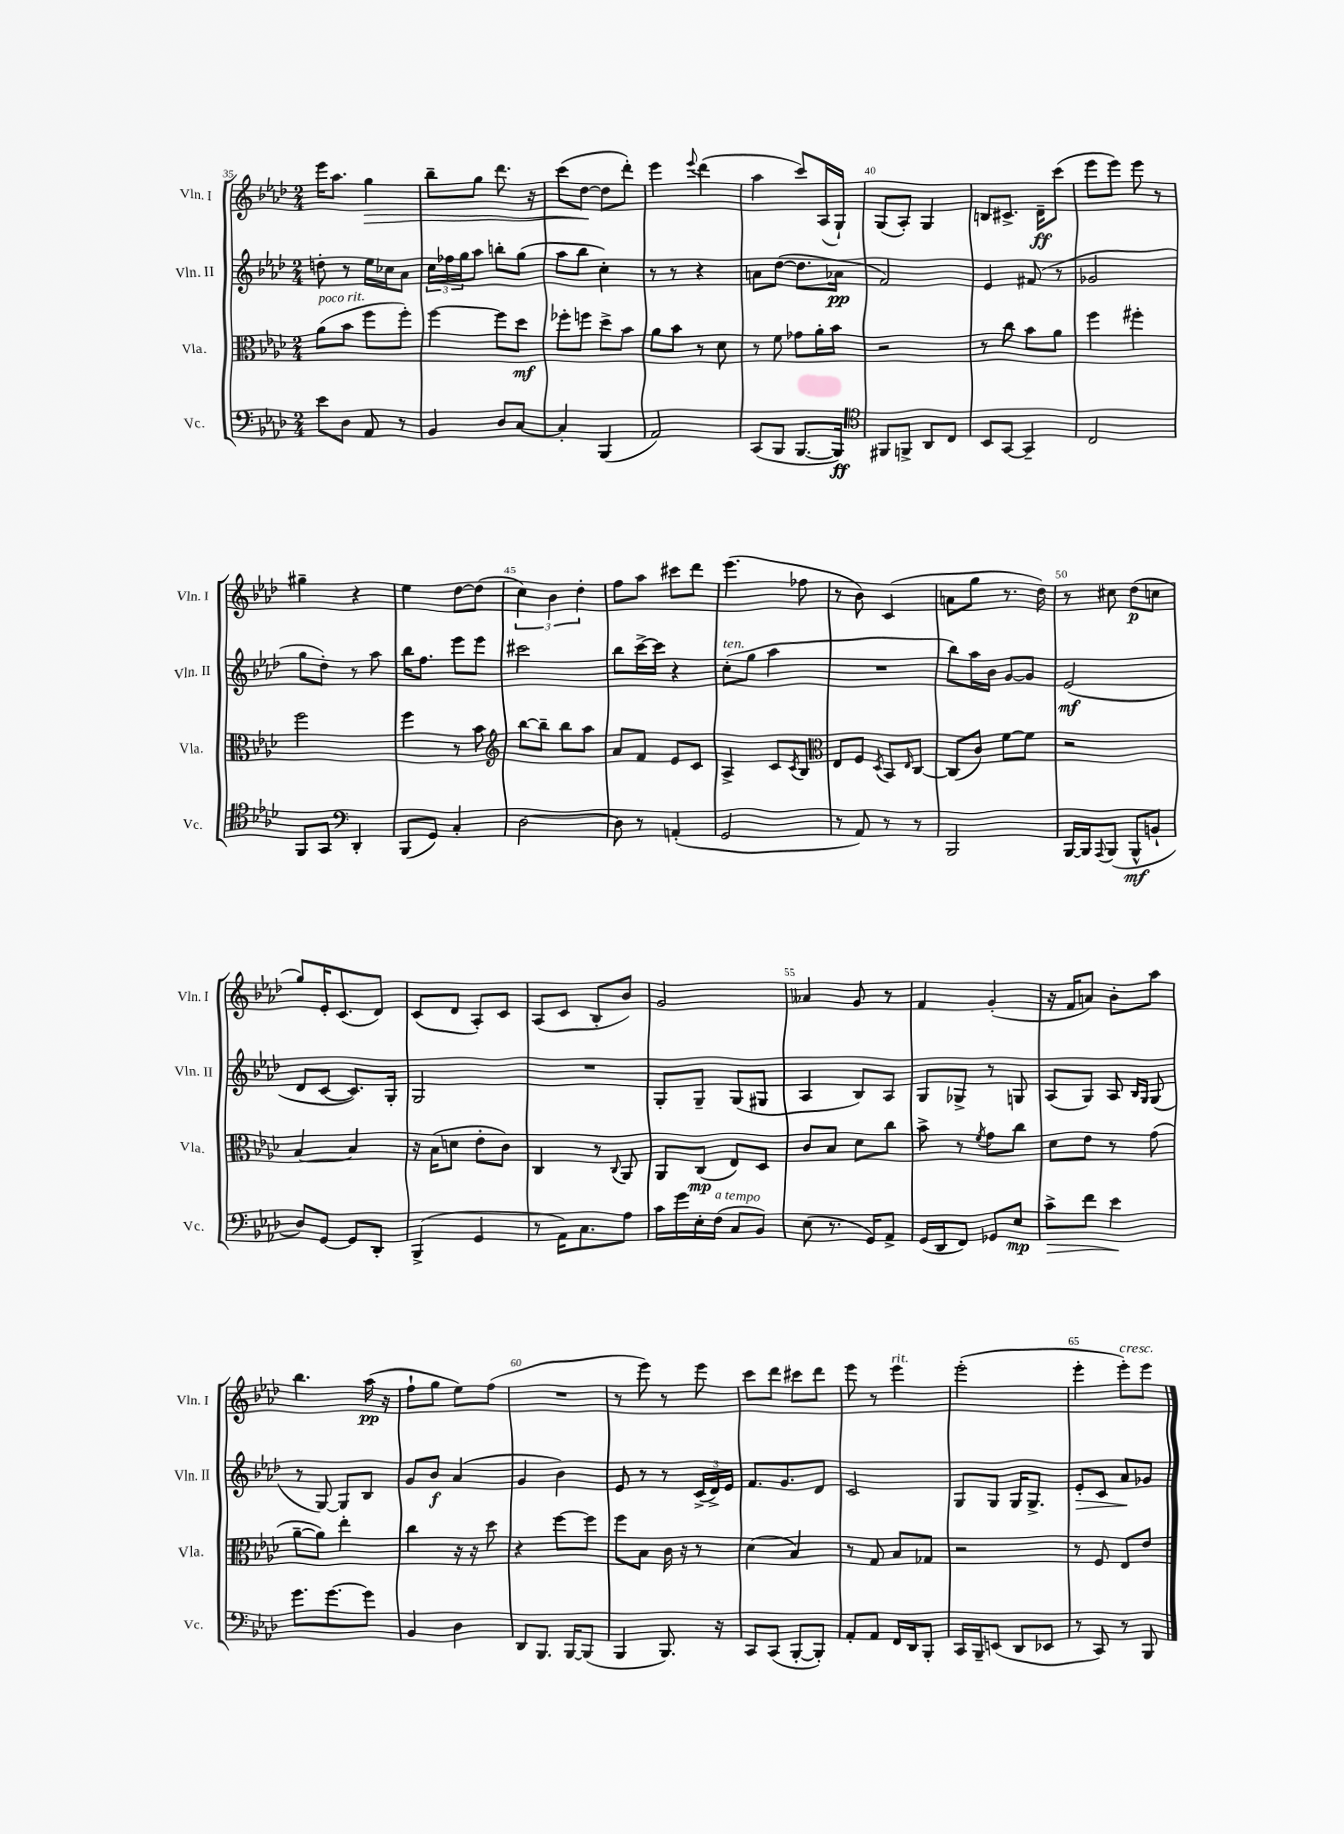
<<
\new StaffGroup <<
\new Staff = "s0" \with { instrumentName = "Vln. I" shortInstrumentName = "Vln. I" } {
    \clef treble \key aes \major \numericTimeSignature \time 2/4
    ees'''16 aes''8. g''4\> |
    bes''8-- g''8 des'''8. r16 |
    c'''8( des''8~\! des''8 des'''8-.) |
    ees'''4 \appoggiatura { ees'''8 } des'''4( |
    aes''4 c'''8) aes16( g16-!) |
    g8( aes8-.) g4 |
    b8 cis'8.-> des'16--\ff c'''8( |
    ees'''8 ees'''8) ees'''8 r8 |
    gis''4-- r4 |
    ees''4 des''8~ des''8( |
    \tuplet 3/2 { c''4) bes'4 des''4-. } |
    f''8 aes''8 cis'''8 des'''8 |
    ees'''4.( fes''8 |
    r8 bes'8) c'4( |
    a'8 g''8 r8. des''16) |
    r8 cis''8 des''8\p( c''8 |
    g''8) ees'16-. c'8.( des'8) |
    c'8( des'8 aes8-.) c'8 |
    aes8( c'8 bes8-. bes'8) |
    g'2 |
    aeses'4 g'8 r8 |
    f'4 g'4-.( |
    r16 f'16 a'8) bes'8-. aes''8 |
    bes''4. aes''16\pp( r16 |
    f''8-! g''8 ees''8) f''8( |
    R2 |
    r8 ees'''8) r8 ees'''8 |
    c'''8 des'''8 cis'''8 des'''8 |
    ees'''8 r8 ees'''4^\markup { \italic "rit." } |
    ees'''2-.( |
    ees'''4-. ees'''8-.^\markup { \italic "cresc." }) ees'''8 \bar "|." |
}
\new Staff = "s1" \with { instrumentName = "Vln. II" shortInstrumentName = "Vln. II" } {
    \clef treble \key aes \major \numericTimeSignature \time 2/4
    d''8-. r8 ees''16 ces''16 aes'8 |
    \tuplet 3/2 { c''16 fes''16 g''16 } aes''8 b''8-. g''8( |
    aes''8 bes''8 c''4-.) |
    r8 r8 r4 |
    a'8 des''8~( des''8. aes'16\pp |
    f'2) |
    ees'4 fis'8( r8 |
    ges'2 |
    g''8 des''8-.) r8 aes''8 |
    bes''16 f''8. ees'''8 ees'''8 |
    cis'''2 |
    bes''8 c'''16~-> c'''16 r4 |
    c''8-.^\markup { \italic "ten." }( g''8 aes''4 |
    R2 |
    bes''8) aes''16 bes'16 g'8~ g'8 |
    ees'2\mf( |
    des'8 c'8~ c'8.) g16-. |
    g2 |
    R2 |
    g8-. g8-- g8( gis8 |
    aes4 bes8) aes8 |
    g8 ges8-> r8 g8 |
    aes8( g8) aes8 \grace { bes16 g16 } g8( |
    r8 g8~) g8 bes8 |
    g'8 bes'8\f aes'4( |
    g'4 bes'4) |
    ees'8 r8 r8 \tuplet 3/2 { c'16->( des'16->) ees'16 } |
    f'8. g'8. des'8 |
    c'2 |
    g8 g8 g16 g8.-> |
    ees'8-.\> c'8 aes'8\! ges'8 \bar "|." |
}
\new Staff = "s2" \with { instrumentName = "Vla." shortInstrumentName = "Vla." } {
    \clef alto \key aes \major \numericTimeSignature \time 2/4
    aes'8^\markup { \italic "poco rit." }( bes'8 f''8 f''8-.) |
    f''4~ f''8 des''8\mf |
    fes''8-. f''8 des''8-> bes'8 |
    aes'8 bes'8 r8 des'8 |
    r8 f'8 ges'8 aes'16-. bes'16 |
    r2 |
    r8 c''8 bes'8 aes'8 |
    f''4 fis''4-. |
    f''2 |
    f''4 r8 bes'8 |
    \clef treble bes''8~ bes''8-- bes''8 aes''8 |
    aes'8 f'8 ees'8 c'8 |
    aes4-> c'8 \acciaccatura { c'8 } bes8 |
    \clef alto ees8 f8 \acciaccatura { des8 } bes,8 \grace { ees16 } c8~ |
    c8( c'8) f'8~ f'8 |
    r2 |
    bes4~ bes4 |
    r16 bes16( d'8 ees'8-. c'8) |
    c4 r8 \appoggiatura { c8 } aes,8 |
    aes,8 c8\mp( ees8) des8 |
    c'8 bes8 des'8 c''8 |
    bes'8-> r8 \acciaccatura { f'8 } g'8 c''8 |
    des'8 ees'8 r8 g'8( |
    aes'8~-- aes'8) ees''4-. |
    c''4 r16 r16 des''8 |
    r4 f''8~ f''8 |
    f''8 bes8 c'16 r16 r8 |
    des'4( bes4) |
    r8 g8 bes8 ges8 |
    r2 |
    r8 f8 ees8 ees'8 \bar "|." |
}
\new Staff = "s3" \with { instrumentName = "Vc." shortInstrumentName = "Vc." } {
    \clef bass \key aes \major \numericTimeSignature \time 2/4
    ees'8 des8 aes,8 r8 |
    bes,4 des8 c8~ |
    c4-. bes,,4( |
    aes,2) |
    c,8( bes,,8 bes,,8.~ bes,,16\ff) |
    \clef tenor fis,8 f,8-> aes,8 c8 |
    bes,8 g,8~ g,4-- |
    c2 |
    f,8 g,8 \clef bass des,4-. |
    bes,,8( g,8) c4-. |
    des2~ |
    des8 r8 a,4-.( |
    g,2 |
    r8 aes,8) r8 r8 |
    bes,,2 |
    bes,,16~ bes,,16 \appoggiatura { aes,,8 } bes,,8( bes,,8-^\mf b,8-! |
    des8) g,8~ g,8 des,8-. |
    bes,,4->( g,4 |
    r8 aes,16) c8. aes8 |
    c'16 g'16 ees16-. f16^\markup { \italic "a tempo" }( c8 bes,8) |
    ees8( r8. g,16) aes,8-> |
    g,16( des,16 f,8) ges,8 ees8\mp |
    c'8->\> f'8 ees'4\! |
    g'8. g'8.~ g'8 |
    bes,4 des4 |
    des,8 bes,,8. bes,,16~ bes,,8( |
    bes,,4 bes,,8.) r16 |
    c,8 c,8( bes,,8~-. bes,,8-.) |
    aes,8-. aes,8 f,16 des,16 bes,,8-. |
    c,16 bes,,16-- e,8( des,8 ees,8 |
    r8 c,8) r8 bes,,8 \bar "|." |
}
>>
>>
\layout { \context { \Score currentBarNumber = #35 \override BarNumber.break-visibility = ##(#f #t #t) barNumberVisibility = #(every-nth-bar-number-visible 5) } }
